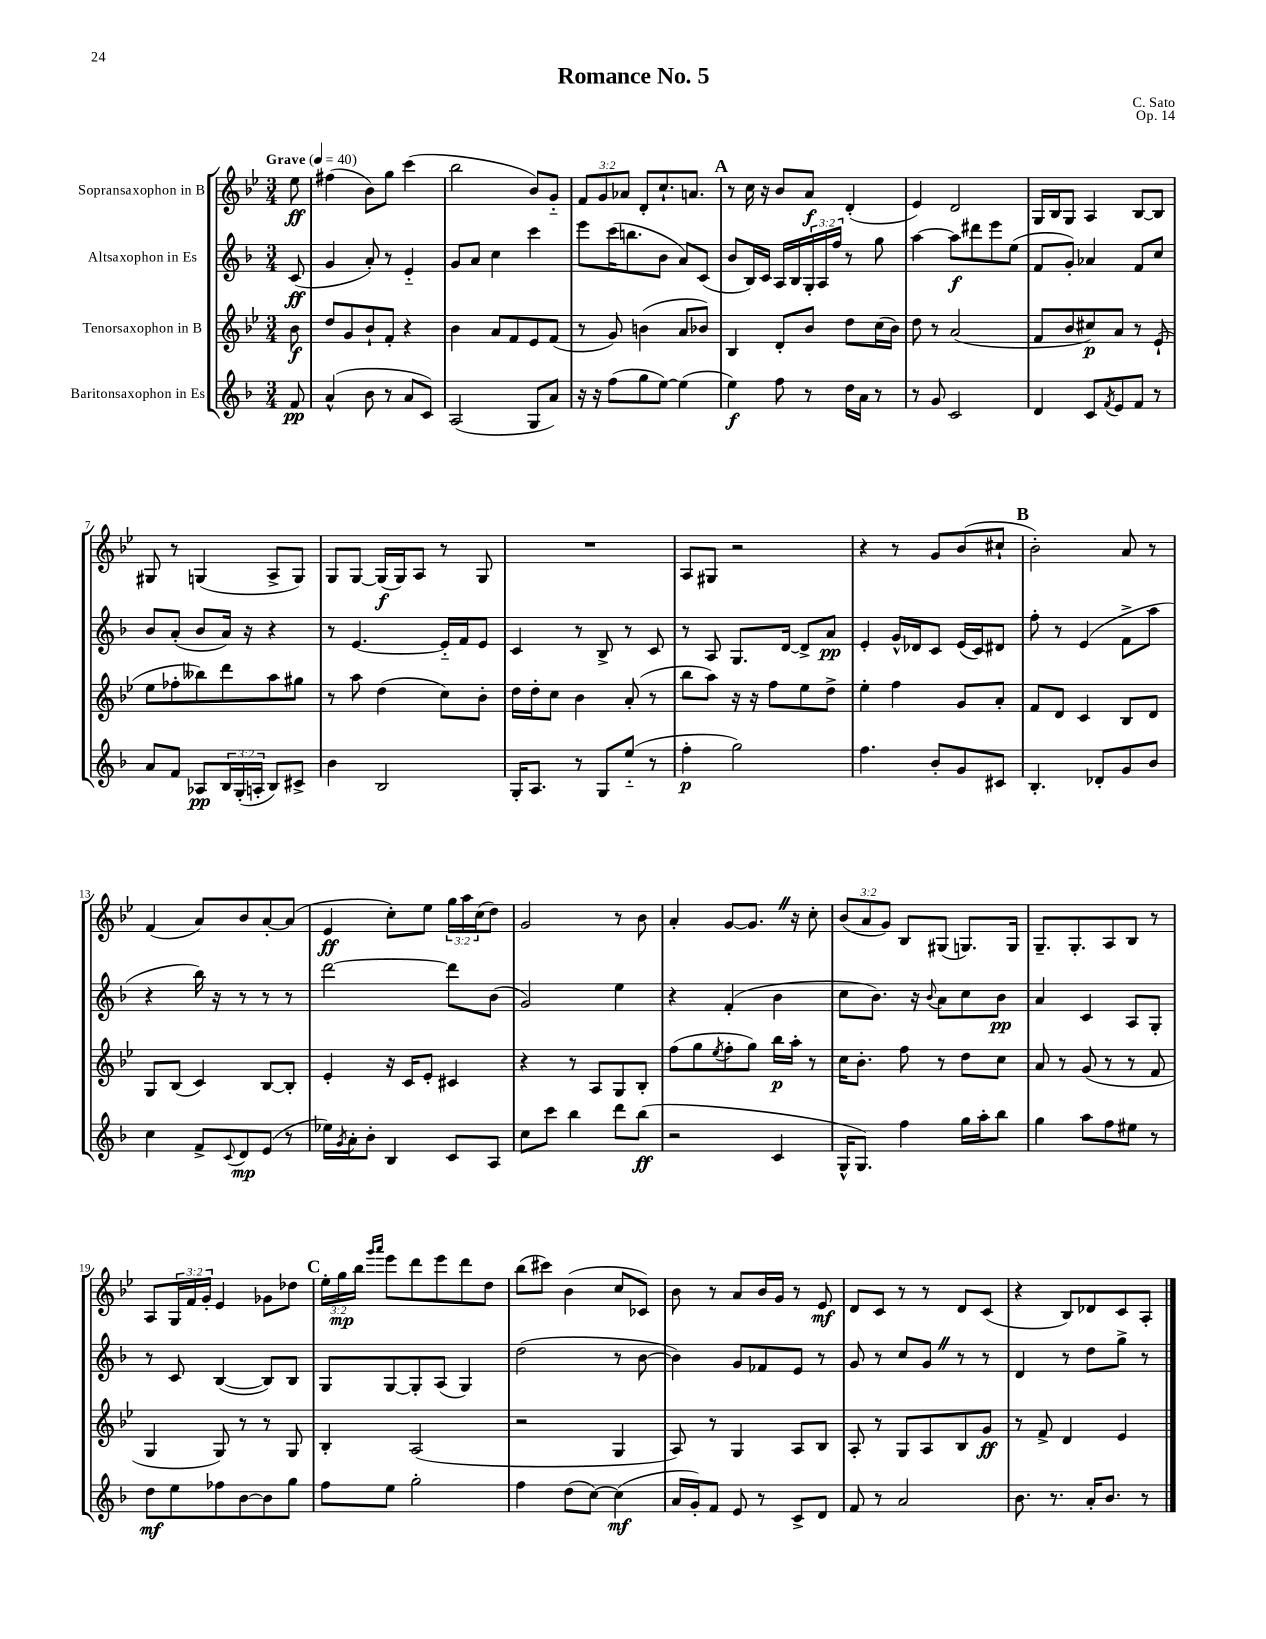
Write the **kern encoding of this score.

**kern	**dynam	**kern	**dynam	**kern	**dynam	**kern	**dynam
*part4	*part4	*part3	*part3	*part2	*part2	*part1	*part1
*staff4	*staff4	*staff3	*staff3	*staff2	*staff2	*staff1	*staff1
*I"Baritonsaxophon in Es	*	*I"Tenorsaxophon in B	*	*I"Altsaxophon in Es	*	*I"Sopransaxophon in B	*
*clefG2	*	*clefG2	*	*clefG2	*	*clefG2	*
*k[b-]	*	*k[b-e-]	*	*k[b-]	*	*k[b-e-]	*
*M3/4	*	*M3/4	*	*M3/4	*	*M3/4	*
*MM40	*	*MM40	*	*MM40	*	*MM40	*
=	=	=	=	=	=	=	=
!	!	!	!	!	!	!LO:TX:a:B:t=Grave	!
8f/	pp	8b-\	f	(8c/	ff	8ee-\	ff
=1	=1	=1	=1	=1	=1	=1	=1
(4a^^/	.	8dd/L	.	4g/	.	(4ff#X\	.
.	.	8g/	.	.	.	.	.
8b-\	.	8b-`/	.	8a'/)	.	8b-\L)	.
8r	.	8f'/J	.	8r	.	8gg\J	.
8a/L	.	4r	.	4e/	.	(4ccc\	.
8c/J)	.	.	.	.	.	.	.
=2	=2	=2	=2	=2	=2	=2	=2
(2A/	.	4b-\	.	8g/L	.	2bb-\	.
.	.	.	.	8a/J	.	.	.
.	.	8a/L	.	4cc\	.	.	.
.	.	8f/	.	.	.	.	.
8G/L	.	8e-/	.	4ccc\	.	8b-/L)	.
8a/J)	.	(8f/J	.	.	.	8g/J	.
=3	=3	=3	=3	=3	=3	=3	=3
16r	.	8r	.	8eee\L	.	12f/L	.
16r	.	.	.	.	.	.	.
.	.	.	.	.	.	12g/	.
(8ff\L	.	8g/)	.	(16ccc\K	.	.	.
.	.	.	.	.	.	12a-X/J	.
.	.	.	.	8.bbn\	.	.	.
8gg\	.	(4bn\	.	.	.	8d'/L	.
[8ee\J)	.	.	.	8b-\J	.	8.cc`/	.
(4ee\]	.	8a/L	.	8a/L)	.	.	.
.	.	.	.	.	.	8.an/J	.
.	.	8b-X/J)	.	(8c/J	.	.	.
!!LO:REH:place=s1:t=A
=4	=4	=4	=4	=4	=4	=4	=4
4ee\)	f	4B-/	.	8b-/L	.	8r	.
.	.	.	.	16B-/L)	.	16cc\	.
.	.	.	.	16c/JJ	.	16r	.
8ff\	.	8d'/L	.	16A/LL	.	8b-/L	.
.	.	.	.	16B-/	.	.	.
8r	.	8b-/J	.	24G'/	.	8a/J	f
.	.	.	.	24A/	.	.	.
.	.	.	.	24ff/JJ	.	.	.
16dd\LL	.	8dd\L	.	8r	.	(4d'/	.
16a\JJ	.	.	.	.	.	.	.
8r	.	(16cc\L	.	8gg\	.	.	.
.	.	16b-\JJ)	.	.	.	.	.
=5	=5	=5	=5	=5	=5	=5	=5
8r	.	8dd\	.	[4aa\	.	4e-/)	.
8g/	.	8r	.	.	.	.	.
2c/	.	(2a/	.	8aa\L]	f	2d/	.
.	.	.	.	8ddd#X\	.	.	.
.	.	.	.	8eee\	.	.	.
.	.	.	.	(8ee\J	.	.	.
=6	=6	=6	=6	=6	=6	=6	=6
4d/	.	8f/L	.	8f/L	.	16G/LL	.
.	.	.	.	.	.	16B-/J	.
.	.	8b-/	.	8g'/J)	.	8G/J	.
8c/L	.	8cc#X/)	p	4a-X/	.	4A/	.
8qf/	.	.	.	.	.	.	.
8e/	.	8a/J	.	.	.	.	.
8f/J	.	8r	.	8f/L	.	[8B-/L	.
8r	.	(8e-`/	.	8cc/J	.	8B-/J]	.
!!LO:LB:g=z
=7	=7	=7	=7	=7	=7	=7	=7
8a/L	.	8ee-\L	.	8b-/L	.	8G#X/	.
8f/J	.	8ff-X'\	.	(8a'/J	.	8r	.
8A-X/L	pp	8bb--X\)	.	8b-/L	.	(4Gn/	.
24B-/L	.	8ddd\	.	16a/Jk)	.	.	.
(24G'/	.	.	.	.	.	.	.
.	.	.	.	16r	.	.	.
24An'/JJ	.	.	.	.	.	.	.
8B-/L)	.	8aa\	.	4r	.	8A^/L	.
8c#X^/J	.	8gg#X\J	.	.	.	8G/J)	.
=8	=8	=8	=8	=8	=8	=8	=8
4b-\	.	8r	.	8r	.	8G/L	.
.	.	8aa\	.	[4.e/	.	[8G/J	.
2B-/	.	(4dd\	.	.	.	(16G/LL]	f
.	.	.	.	.	.	16G/J)	.
.	.	.	.	.	.	8A/J	.
.	.	8cc\L)	.	16e/LL]	.	8r	.
.	.	.	.	16f/J	.	.	.
.	.	8b-'\J	.	8e/J	.	8G/	.
=9	=9	=9	=9	=9	=9	=9	=9
16G'/KL	.	16dd\LL	.	4c/	.	2.r	.
8.A/J	.	16dd'\J	.	.	.	.	.
.	.	8cc\J	.	.	.	.	.
8r	.	4b-\	.	8r	.	.	.
8G/L	.	.	.	8B-^/	.	.	.
(8ee/J	.	(8a'/	.	8r	.	.	.
8r	.	8r	.	8c/	.	.	.
=10	=10	=10	=10	=10	=10	=10	=10
4ff'\	p	8bb-\L	.	8r	.	8A/L	.
.	.	8aa\J)	.	8A/	.	8G#X/J	.
2gg\)	.	16r	.	8.G/L	.	2r	.
.	.	16r	.	.	.	.	.
.	.	8ff\L	.	.	.	.	.
.	.	.	.	[16d/Jk	.	.	.
.	.	8ee-\	.	8d^/L]	.	.	.
.	.	8dd^\J	.	8a/J	pp	.	.
=11	=11	=11	=11	=11	=11	=11	=11
4.ff\	.	4ee-'\	.	4e'/	.	4r	.
.	.	4ff\	.	16g^^/LL	.	8r	.
.	.	.	.	16d-X/J	.	.	.
8b-'/L	.	.	.	8c/J	.	8g/L	.
8g/	.	8g/L	.	(16e/LL	.	(8b-/	.
.	.	.	.	16c/J)	.	.	.
8c#X/J	.	8a'/J	.	8d#X/J	.	8cc#X`/J	.
!!LO:REH:place=s1:t=B
=12	=12	=12	=12	=12	=12	=12	=12
4.B-'/	.	8f/L	.	8ff'\	.	2b-'\)	.
.	.	8d/J	.	8r	.	.	.
.	.	4c/	.	(4e/	.	.	.
8d-X'/L	.	.	.	.	.	.	.
8g/	.	8B-/L	.	8f^\L	.	8a/	.
8b-/J	.	8d/J	.	8aa\J	.	8r	.
!!LO:LB:g=z
=13	=13	=13	=13	=13	=13	=13	=13
4cc\	.	8G/L	.	4r	.	(4f/	.
.	.	(8B-/J	.	.	.	.	.
8f^/L	.	4c/)	.	16bb-\)	.	8a/L)	.
.	.	.	.	16r	.	.	.
8qqc/	.	.	.	.	.	.	.
8d/	mp	.	.	8r	.	8b-/	.
(8e/J	.	[8B-/L	.	8r	.	[8a'/	.
8r	.	8B-'/J]	.	8r	.	(8a/J]	.
=14	=14	=14	=14	=14	=14	=14	=14
16ee-X\LL)	.	4e-'/	.	[2ddd\	.	4e-/	ff
8qg/	.	.	.	.	.	.	.
16a'\J	.	.	.	.	.	.	.
8b-'\J	.	.	.	.	.	.	.
4B-/	.	16r	.	.	.	8cc'\L)	.
.	.	16c/KL	.	.	.	.	.
.	.	8e-'/J	.	.	.	8ee-\J	.
8c/L	.	4c#X/	.	8ddd\L]	.	24gg\LL	.
.	.	.	.	.	.	24aa\	.
.	.	.	.	.	.	(24cc\J	.
8A/J	.	.	.	(8b-\J	.	8dd\J)	.
=15	=15	=15	=15	=15	=15	=15	=15
8cc\L	.	4r	.	2g/)	.	2g/	.
8ccc\J	.	.	.	.	.	.	.
4bb-\	.	8r	.	.	.	.	.
.	.	8A/L	.	.	.	.	.
8ddd\L	.	8G/	.	4ee\	.	8r	.
(8bb-\J	ff	8B-'/J	.	.	.	8b-\	.
=16	=16	=16	=16	=16	=16	=16	=16
2r	.	(8ff\L	.	4r	.	4a'/	.
.	.	8gg\	.	.	.	.	.
.	.	8qee-/	.	.	.	.	.
.	.	8ff'\	.	(4f'/	.	[8g/L	.
.	.	8gg\J)	.	.	.	8.gZ/J]	.
4c/	.	16bb-\LL	p	4b-\	.	.	.
.	.	16aa'\JJ	.	.	.	16r	.
.	.	8r	.	.	.	8cc'\	.
=17	=17	=17	=17	=17	=17	=17	=17
16G^^/KL	.	16cc\KL	.	8cc\L	.	(12b-/L	.
8.G/J)	.	8.b-'\J	.	.	.	.	.
.	.	.	.	.	.	12a/	.
.	.	.	.	8.b-\J)	.	.	.
.	.	.	.	.	.	12g/J)	.
4ff\	.	8ff\	.	.	.	8B-/L	.
.	.	.	.	16r	.	.	.
.	.	.	.	8qqb-/	.	.	.
.	.	8r	.	8a\L	.	(8G#X/J	.
16gg\LL	.	8dd\L	.	8cc\	.	8.Gn/L)	.
16aa'\J	.	.	.	.	.	.	.
8bb-\J	.	8cc\J	.	8b-\J	pp	.	.
.	.	.	.	.	.	16G/Jk	.
=18	=18	=18	=18	=18	=18	=18	=18
4gg\	.	8a/	.	4a/	.	8.G~/L	.
.	.	8r	.	.	.	.	.
.	.	.	.	.	.	8.G'/	.
8aa\L	.	(8g/	.	4c/	.	.	.
8ff\	.	8r	.	.	.	8A/	.
8ee#X\J	.	8r	.	8A/L	.	8B-/J	.
8r	.	8f/	.	8G'/J	.	8r	.
!!LO:LB:g=z
=19	=19	=19	=19	=19	=19	=19	=19
8dd\L	mf	4G/	.	8r	.	8A/L	.
8ee\	.	.	.	8c/	.	24G/L	.
.	.	.	.	.	.	24f/	.
.	.	.	.	.	.	24g'/JJ	.
8ff-X\	.	8G/)	.	([4B-/	.	4e-/	.
[8b-\	.	8r	.	.	.	.	.
8b-\]	.	8r	.	8B-/L])	.	8g-X\L	.
8gg\J	.	8G/	.	8B-/J	.	8dd-X\J	.
!!LO:REH:place=s1:t=C
=20	=20	=20	=20	=20	=20	=20	=20
8ff\L	.	4B-'/	.	8G/L	.	24ee-'\LL	.
.	.	.	.	.	.	24gg\	mp
.	.	.	.	.	.	24bb-\JJ	.
.	.	.	.	.	.	16qqggg/LL	.
.	.	.	.	.	.	16qqaaa/JJ	.
8ee\J	.	.	.	[8G/	.	8eee-\L	.
2gg'\	.	(2A/	.	8G'/]	.	8ddd\	.
.	.	.	.	(8A/J	.	8eee-\	.
.	.	.	.	4G/)	.	8ddd\	.
.	.	.	.	.	.	8dd\J	.
=21	=21	=21	=21	=21	=21	=21	=21
4ff\	.	2r	.	(2dd\	.	(8bb-\L	.
.	.	.	.	.	.	8ccc#X\J)	.
(8dd\L	.	.	.	.	.	(4b-\	.
[8cc\J)	.	.	.	.	.	.	.
(4cc\]	mf	4G/	.	8r	.	8cc/L	.
.	.	.	.	[8b-\	.	8c-X/J)	.
=22	=22	=22	=22	=22	=22	=22	=22
16a/LL	.	8A/)	.	4b-\])	.	8b-\	.
16g'/J)	.	.	.	.	.	.	.
8f/J	.	8r	.	.	.	8r	.
8e/	.	4G/	.	8g/L	.	8a/L	.
8r	.	.	.	8f-X/	.	16b-/L	.
.	.	.	.	.	.	16g/JJ	.
8c^/L	.	8A/L	.	8e/J	.	8r	.
8d/J	.	8B-/J	.	8r	.	8e-/	mf
=23	=23	=23	=23	=23	=23	=23	=23
8f/	.	8A'/	.	8g/	.	8d/L	.
8r	.	8r	.	8r	.	8c/J	.
2a/	.	8G/L	.	8cc/L	.	8r	.
.	.	8A/	.	8gZ/J	.	8r	.
.	.	8B-/	.	8r	.	8d/L	.
.	.	8g/J	ff	8r	.	(8c/J	.
=24	=24	=24	=24	=24	=24	=24	=24
8.b-\	.	8r	.	4d/	.	4r	.
.	.	8f^/	.	.	.	.	.
8.r	.	.	.	.	.	.	.
.	.	4d/	.	8r	.	8B-/L)	.
16a'/KL	.	.	.	8dd\L	.	8d-X/	.
8.b-/J	.	.	.	.	.	.	.
.	.	4e-/	.	8gg^\J	.	8c/	.
8r	.	.	.	8r	.	8A'/J	.
==	==	==	==	==	==	==	==
*-	*-	*-	*-	*-	*-	*-	*-
